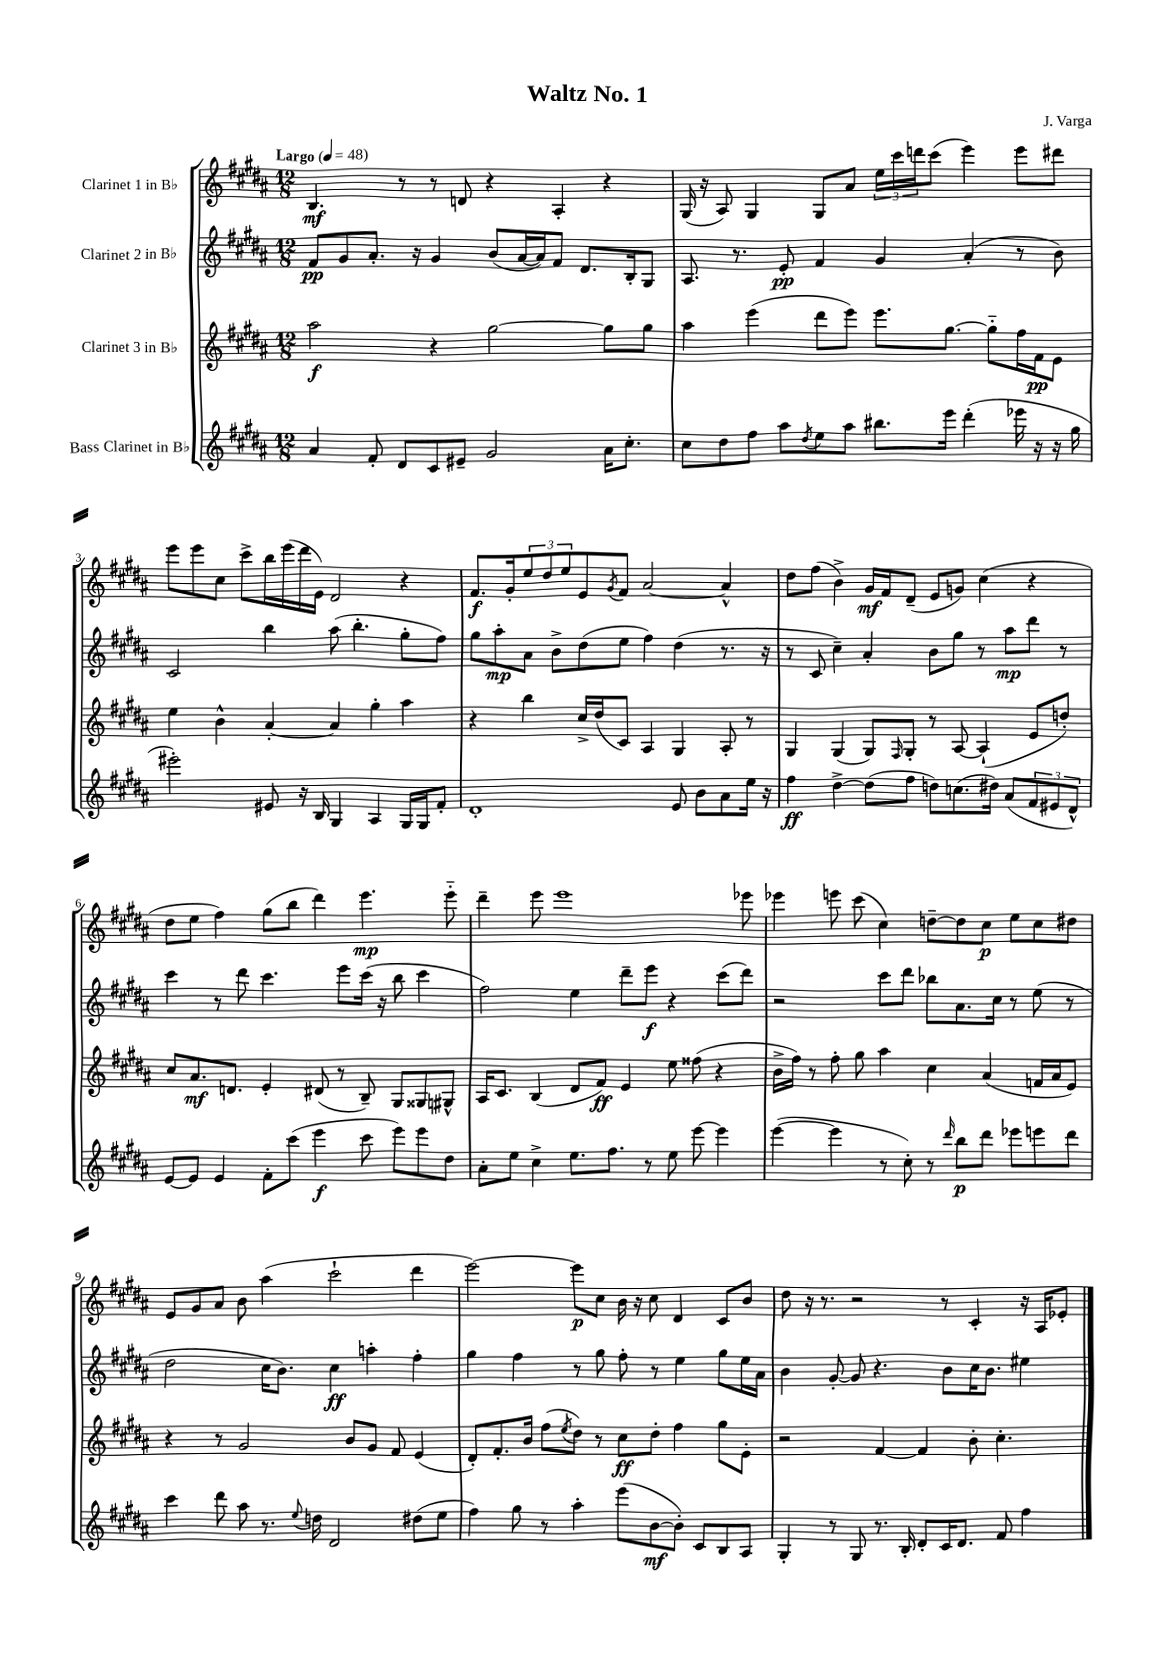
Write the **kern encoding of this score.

**kern	**kern	**kern	**kern
*staff4	*staff3	*staff2	*staff1
*clefG2	*clefG2	*clefG2	*clefG2
*k[f#c#g#d#a#]	*k[f#c#g#d#a#]	*k[f#c#g#d#a#]	*k[f#c#g#d#a#]
*M12/8	*M12/8	*M12/8	*M12/8
*MM48	*MM48	*MM48	*MM48
4a#/	2aa#\	8f#/L	4.B/
.	.	8g#/	.
8f#'/	.	8.a#'/J	.
8d#/L	.	.	8r
.	.	16r	.
8c#/	4r	4g#/	8r
8e#~/J	.	.	8d/
2g#/	[2gg#\	(8b/L	4r
.	.	[16a#/L	.
.	.	16a#/]J)	.
.	.	8f#/J	4A#'/
.	.	8.d#/L	.
16a#\LK	8gg#\]L	.	4r
8.cc#'\J	.	16B'/k	.
.	8gg#\J	8G#/J	.
=	=	=	=
8cc#\L	4aa#\	8.A#/	(16G#/
.	.	.	16r
8dd#\	.	.	8A#/)
.	.	8.r	.
8ff#\J	(4eee\	.	4G#/
8aa#\L	.	8e'/	.
8qdd#/	.	.	.
8ee\	8ddd#\L	4f#/	8G#/L
8aa#\J	8eee\J)	.	8a#/J
8.bb#\L	8.eee\L	4g#/	24ee\LL
.	.	.	24ccc#\
.	.	.	24ddd\J
.	.	.	(8ccc#\J
16eee\Jk	[8.gg#\J	.	.
(4ddd#'\	.	(4a#'/	4eee\)
.	8gg#'~\]L	.	.
16eee-\	16ff#\L	8r	8eee\L
16r	16f#\J	.	.
16r	8e\J	8b\)	8ddd#\J
16gg#\	.	.	.
=	=	=	=
2eee#'\)	4ee\	2c#/	8eee\L
.	.	.	8eee\
.	4b^^\	.	8cc#\J
.	.	.	8ccc#^\L
8e#/	[4a#'/	4bb\	16bb\L
.	.	.	(16eee\
16r	.	.	16ddd#\
16B/	.	.	16e\JJ)
4G#/	4a#/]	(8aa#\	2d#/
.	.	4.bb'\	.
4A#/	4gg#'\	.	.
16G#/LL	4aa#\	8gg#'\L	4r
16G#/J	.	.	.
8f#'/J	.	8ff#\J)	.
=	=	=	=
1d#'	4r	8gg#\L	8.f#/L
.	.	8aa#'\	.
.	.	.	16g#'/k
.	4bb\	8a#\J	12ee/
.	.	.	12dd#/
.	.	8b^\L	.
.	.	.	12ee/
.	16cc#^/LL	(8dd#\	8e/
.	(16dd#/J	.	.
.	.	.	8qg#/
.	8c#/J)	8ee\J	8f#/J
.	4A#/	4ff#\)	[2a#/
8e/	4G#/	(4dd#\	.
8b\L	.	.	.
8a#\	8A#'/	8.r	4a#^^/]
16ee\Jk	8r	.	.
16r	.	16r	.
=	=	=	=
4ff#\	4G#/	8r	8dd#\L
.	.	8c#/	(8ff#\J
[4dd#^\	(4G#/	4cc#~\)	4b^\)
(8dd#\]L	8G#/L)	4a#'/	16g#/LL
.	.	.	16f#/J
.	16qqF#/	.	.
8ff#\J	8G#'/J	.	(8d#~/J
8dd\L)	8r	8b\L	8e/L
(8.cc\	[8A#/	8gg#\J	8g/J)
.	(4A#`/]	8r	(4cc#\
16dd#\Jk)	.	.	.
(8a#/L	.	8aa#\L	.
12f#/	8e/L	8ddd#\J	4r
12e#/	.	.	.
.	8dd'/J)	8r	.
12d#^^/J)	.	.	.
=	=	=	=
[8e/L	8cc#/L	4ccc#\	8dd#\L
8e/]J	8.a#/	.	8ee\J
4e/	.	8r	4ff#\)
.	8.d/J	.	.
.	.	8ddd#\	.
8f#'\L	4e'/	4.ccc#\	(8gg#\L
(8ccc#\J	.	.	8bb\J
4eee\	(8d#/	.	4ddd#\)
.	8r	8eee\L	.
8ccc#\	8B~/)	(16ccc#\Jk	4.eee\
.	.	16r	.
8eee\L)	8G#/L	8bb\	.
8eee\	8G##/	4ccc#\	.
8dd#\J	8G#^^/J	.	8eee'~\
=	=	=	=
8a#'\L	16A#/LK	2ff#\)	4ddd#~\
.	8.c#/J	.	.
8ee\J	.	.	.
4cc#^\	(4B/	.	8eee\
.	.	.	1eee
8.ee\L	8d#/L	4ee\	.
.	8f#/J)	.	.
8.ff#\J	.	.	.
.	4e/	8ddd#~\L	.
8r	.	8eee\J	.
8ee\	8ee\	4r	.
[8eee\	(8ff##\	.	.
4eee\]	4r	(8ccc#\L	.
.	.	8ddd#\J)	8eee-\
=	=	=	=
([4eee\	16b^\LL	2r	4eee-\
.	16ff#\JJ)	.	.
.	8r	.	.
4eee\]	8ff#'\	.	8eee\
.	8gg#\	.	(8ccc#\
8r	4aa#\	8ccc#\L	4cc#\)
8cc#'\)	.	8ddd#\J	.
8r	4cc#\	8bb-\L	[8dd~\L
16qqddd#/	.	.	.
8bb\L	.	8.a#\	8dd\]
8ddd#\J	(4a#/	.	8cc#\J
.	.	16cc#\Jk	.
8eee-\L	.	8r	8ee\L
8eee\	16f/LL	(8ee\	8cc#\
.	16a#/J	.	.
8ddd#\J	8e/J)	8r	8dd#\J
=	=	=	=
4ccc#\	4r	2dd#\	8e/L
.	.	.	8g#/
8ddd#\	8r	.	8a#/J
8aa#\	2g#/	.	8b\
8.r	.	16cc#\LK	(4aa#\
.	.	8.b\J)	.
8qqee/	.	.	.
16dd\	.	.	.
2d#/	.	4cc#\	2ccc#`\
.	8b/L	.	.
.	8g#/J	4aa'\	.
.	8f#/	.	.
(8dd#\L	(4e/	4ff#'\	4ddd#\
8ee\J	.	.	.
=	=	=	=
4ff#\)	8d#'/L)	4gg#\	[2eee\)
.	8.f#'/	.	.
8gg#\	.	4ff#\	.
.	16b/Jk	.	.
8r	(8ff#\L	.	.
.	8qee/	.	.
4aa#'\	8dd#\J)	8r	8eee\]L
.	8r	8gg#\	8cc#\J
(8eee\L	8cc#\L	8ff#'\	16b\
.	.	.	16r
[8b\	8dd#'\J	8r	8cc#\
8b'\]J)	4ff#\	4ee\	4d#/
8c#/L	.	.	.
8B/	8gg#\L	8gg#\L	8c#/L
8A#/J	8e'\J	16ee\L	8b/J
.	.	16a#\JJ	.
=	=	=	=
4G#'/	2r	4b\	8dd#\
.	.	.	16r
.	.	.	8.r
8r	.	[8g#'/	.
8G#/	.	8g#/]	2r
8.r	[4f#/	4.r	.
16B'/	.	.	.
8d#'/L	4f#/]	.	.
16c#/K	.	8b\L	8r
8.d#/J	.	.	.
.	8b'\	16cc#\K	4c#'/
.	.	8.b\J	.
8f#/	4.cc#'\	.	.
4ff#\	.	4ee#\	16r
.	.	.	16A#/LK
.	.	.	8e-'/J
==	==	==	==
*-	*-	*-	*-
